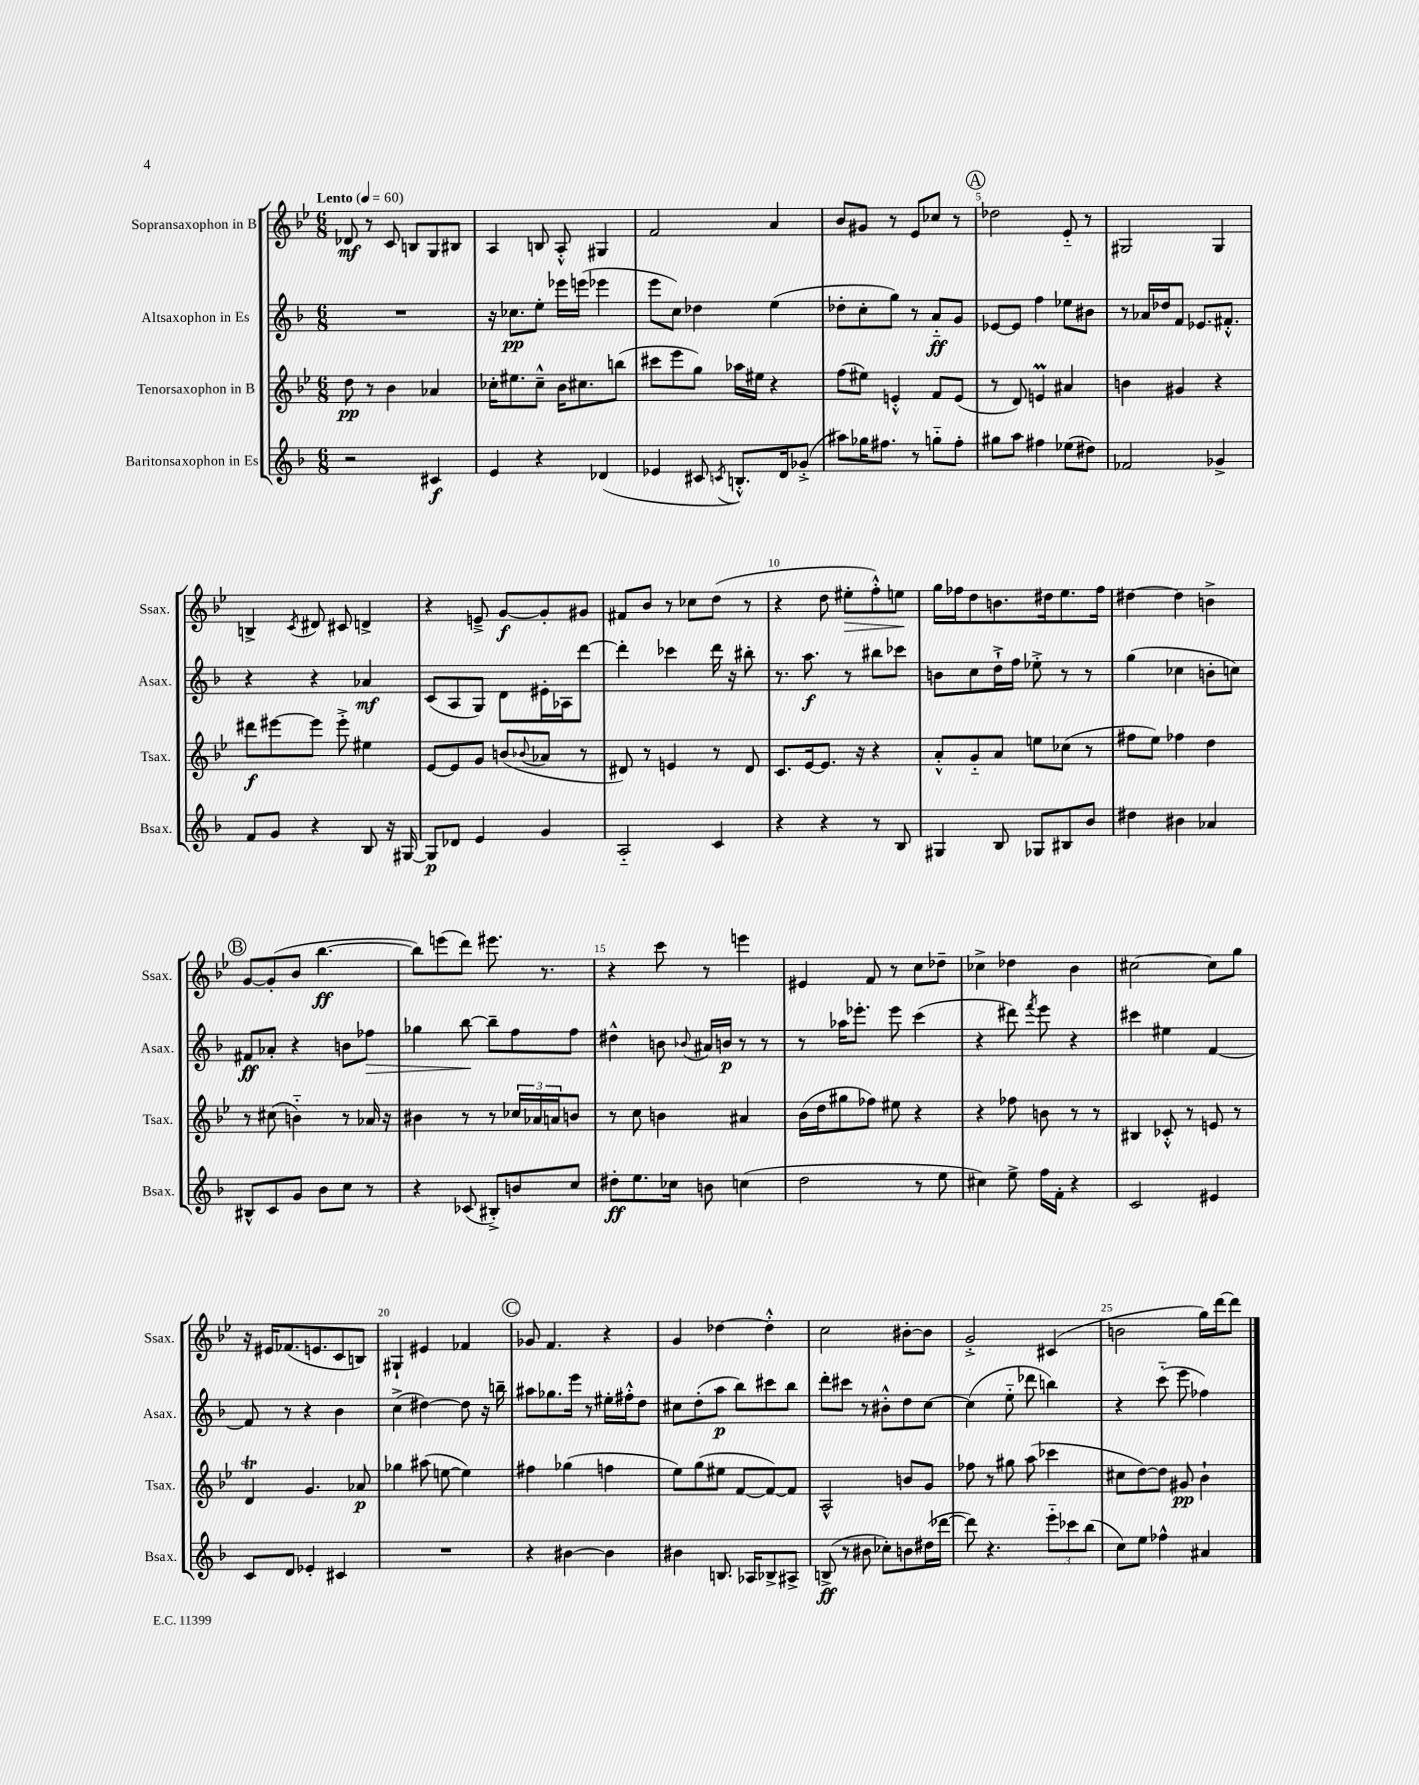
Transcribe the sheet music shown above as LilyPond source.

<<
\new StaffGroup <<
\new Staff = "s0" \with { instrumentName = "Sopransaxophon in B" shortInstrumentName = "Ssax." } {
    \clef treble \key bes \major \numericTimeSignature \time 6/8 \tempo "Lento" 4 = 60
    des'8\mf r8 c'8 b8 g8 bis8 |
    a4 b8 a8-.-^ gis4 |
    f'2 a'4 |
    bes'8 gis'8 r8 ees'8 ces''8 r8 |
    \mark \markup { \circle "A" } des''2 ees'8-_ r8 |
    gis2 gis4 |
    b4-> \acciaccatura { c'8 } dis'8 cis'8 d'4-> |
    r4 e'8---> g'8~\f g'8-. gis'8 |
    fis'8 bes'8 r8 ces''8 d''8( r8 |
    r4 d''8 eis''8-.\> f''8-.-^) e''8\! |
    g''16 fes''16 d''8 b'8. dis''16 ees''8. fes''16 |
    dis''4~ dis''4 b'4-> |
    \mark \markup { \circle "B" } g'8~ g'8-.( bes'8 bes''4.~\ff |
    bes''8) e'''8( d'''8) eis'''8. r8. |
    r4 c'''8 r8 e'''4 |
    eis'4 f'8 r8 c''8 des''8-- |
    ces''4-> des''4 bes'4 |
    cis''2~ cis''8 g''8 |
    r16 eis'16 fes'8.( e'8. c'8 b8) |
    gis4-! eis'4 fes'4 |
    \mark \markup { \circle "C" } ges'8 f'4. r4 |
    g'4 des''4~ des''4-.-^ |
    c''2 bis'8~-. bis'8 |
    g'2-.-> cis'4( |
    b'2 g''16) d'''16~ d'''8 \bar "|." |
}
\new Staff = "s1" \with { instrumentName = "Altsaxophon in Es" shortInstrumentName = "Asax." } {
    \clef treble \key f \major \numericTimeSignature \time 6/8
    R2. |
    r16 ces''8.\pp e''8-. ees'''16 e'''16( ees'''4 |
    e'''8 c''8) des''4 e''4( |
    des''8-. c''8-. g''8) r8 a'8-_\ff g'8 |
    \mark \markup { \circle "A" } ees'8~ ees'8 f''4 ees''8 bis'8 |
    r8 aes'16 des''16 f'8 ees'8. fis'8.-.-^ |
    r4 r4 aes'4\mf |
    c'8( a8 g8) d'8 eis'16-. aes16 d'''8~ |
    d'''4-. ces'''4 d'''16 r16 bis''8-. |
    r8. a''8.\f r8 bis''8 ces'''8 |
    b'8 c''8 d''16-!-> f''16 ees''8-.-> r8 r8 |
    g''4( ces''4 b'8-. c''8) |
    \mark \markup { \circle "B" } fis'8\ff aes'8-. r4 b'8 fes''8\> |
    ges''4 bes''8~\! bes''8-- f''8 f''8 |
    dis''4-^ b'8 \appoggiatura { bes'8 } ais'16 b'16\p r8 r8 |
    r8 aes''16 ees'''8.-. ees'''8 c'''4( |
    r4 dis'''8) \acciaccatura { f'''8 } e'''8 r4 |
    cis'''4 eis''4 f'4~ |
    f'8 r8 r4 bes'4 |
    c''4->( dis''4~) dis''8 r16 b''16-- |
    \mark \markup { \circle "C" } ais''8 ges''8. e'''16 r8 eis''16-. fis''16-.-^ d''8 |
    cis''8 d''8-.( a''8\p bes''8) cis'''8 bes''8 |
    d'''8-. cis'''8 r8 bis'8-.-^ d''8 c''8~ |
    c''4( e''8-_ des'''8 b''4) |
    r4 c'''8-_( e'''8 fes''4) \bar "|." |
}
\new Staff = "s2" \with { instrumentName = "Tenorsaxophon in B" shortInstrumentName = "Tsax." } {
    \clef treble \key bes \major \numericTimeSignature \time 6/8
    d''8\pp r8 bes'4 aes'4 |
    ces''16-. eis''8. ces''8---^ bes'16 cis''8. b''8( |
    cis'''8 ees'''8 g''8) aes''16 eis''16 r4 |
    f''8( eis''8) e'4-.-^ f'8 e'8( |
    \mark \markup { \circle "A" } r8 d'8) e'4\prall ais'4 |
    b'4 gis'4 r4 |
    dis'''8\f eis'''8~ eis'''8 eis'''8-.-> eis''4 |
    ees'8~ ees'8 g'8 b'8( \appoggiatura { bes'8 } aes'8 r8 |
    dis'8) r8 e'4 r8 dis'8 |
    c'8. ees'16~ ees'8. r16 r4 |
    a'8-.-^ g'8-_ a'8 e''8 ces''8( r8 |
    fis''8 ees''8) fes''4 d''4 |
    \mark \markup { \circle "B" } r8 cis''8( b'4-_) r8 aes'16 r16 |
    bis'4 r8 r8 \tuplet 3/2 { ces''16 aes'16 a'16 } b'8 |
    r8 c''8 b'4 ais'4 |
    bes'16( d''16 gis''8 fes''8) eis''8 r4 |
    r4 fes''8 b'8 r8 r8 |
    bis4 ces'8-.-^ r8 e'8 r8 |
    d'4\trill g'4. aes'8\p |
    ges''4 ais''8( e''8~ e''4) |
    \mark \markup { \circle "C" } fis''4 ges''4( f''4 |
    ees''8) g''8( eis''8 f'8~ f'8~) f'8 |
    a2-^ b'8 g'8 |
    fes''8 r8 gis''8 a''8( ces'''4 |
    cis''8 d''8~) d''8 gis'8\pp bes'4-! \bar "|." |
}
\new Staff = "s3" \with { instrumentName = "Baritonsaxophon in Es" shortInstrumentName = "Bsax." } {
    \clef treble \key f \major \numericTimeSignature \time 6/8
    r2 cis'4\f |
    e'4 r4 des'4( |
    ees'4 cis'8 \acciaccatura { c'8 } b8.-.-^) d'16 ges'8-.->( |
    ais''8) ges''16 fis''8. r8 g''8-_ fis''8-. |
    \mark \markup { \circle "A" } gis''8 a''8 fis''4 ees''8( dis''8) |
    fes'2 ges'4-> |
    f'8 g'8 r4 bes8 r16 gis16~ |
    gis8\p des'8 e'4 g'4 |
    a2-_ c'4 |
    r4 r4 r8 bes8 |
    gis4 bes8 ges8 bis8 bes'8 |
    dis''4 bis'4 aes'4 |
    \mark \markup { \circle "B" } bis8-^ c'8 g'8 bes'8 c''8 r8 |
    r4 ces'8( bis8-.->) b'8 c''8 |
    dis''8-.\ff e''8. ces''16 b'8 c''4( |
    d''2 r8 e''8 |
    cis''4) e''8-> f''16 f'16-. r4 |
    c'2 eis'4 |
    c'8 d'8 ees'4-. cis'4 |
    R2. |
    \mark \markup { \circle "C" } r4 bis'4~ bis'4 |
    bis'4 b8. aes16 bes8-> ais8-> |
    b8->\ff( r8 bis'8 ces''8-.) b'8 dis''16( des'''16~ |
    des'''8) r4. \tuplet 3/2 { e'''8-_ ces'''8 bes''8( } |
    c''8) e''8 fes''4-^ ais'4 \bar "|." |
}
>>
>>
\layout { \context { \Score \override BarNumber.break-visibility = ##(#f #t #t) barNumberVisibility = #(every-nth-bar-number-visible 5) } }
